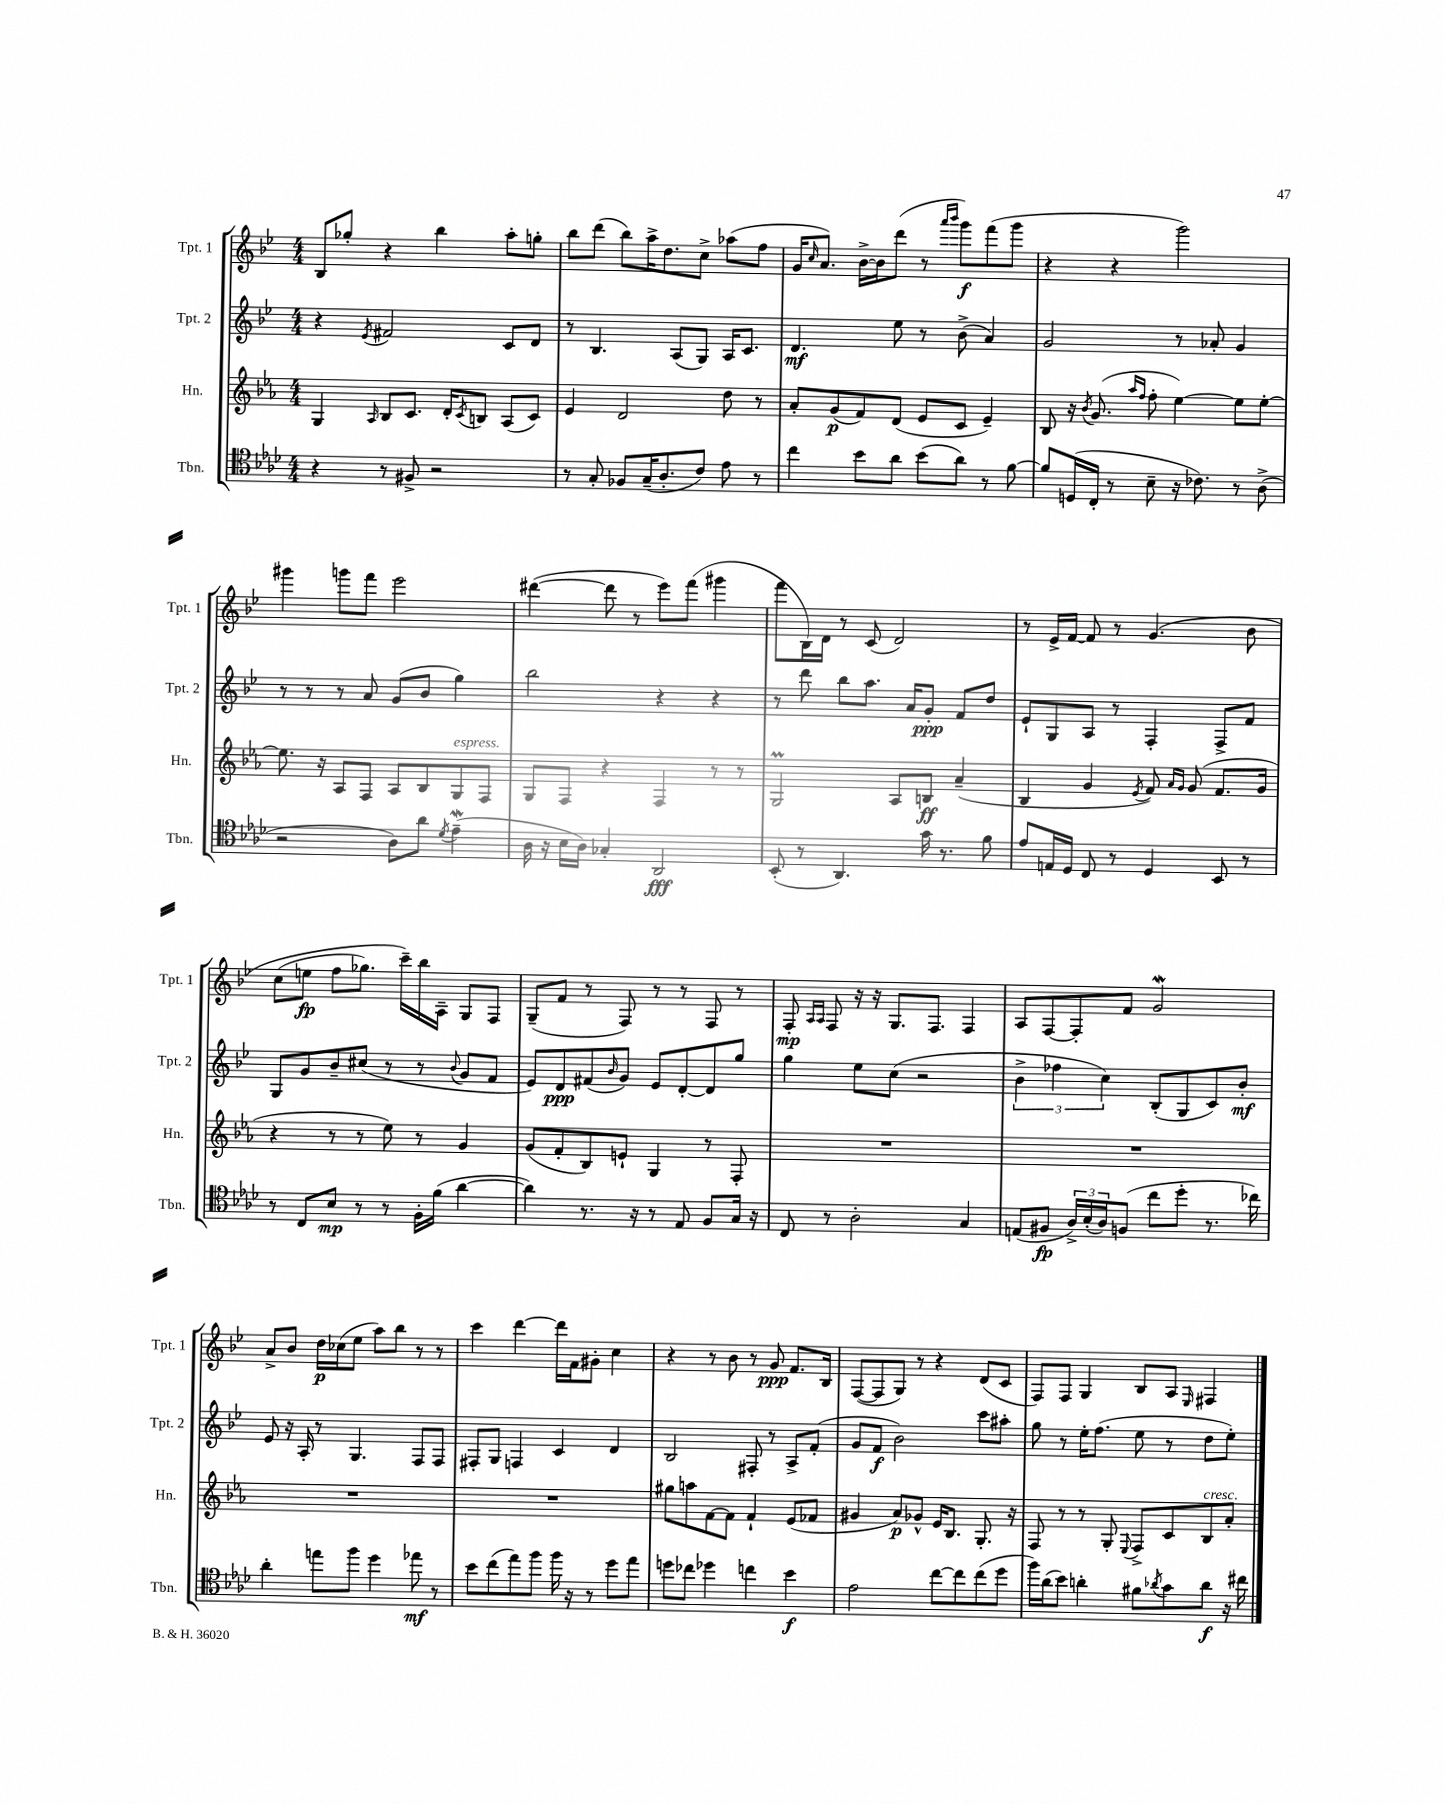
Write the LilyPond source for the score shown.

<<
\new StaffGroup <<
\new Staff = "s0" \with { instrumentName = "Tpt. 1" shortInstrumentName = "Tpt. 1" } {
    \clef treble \key bes \major \numericTimeSignature \time 4/4
    bes8 ges''8-. r4 bes''4 a''8-. g''8-. |
    bes''8 d'''8( bes''8) a''16-> d''8. c''8-> aes''8( f''8 |
    g'16 \grace { c''16 } a'8.) bes'16~-> bes'16 d'''8( r8 \grace { a'''16 bes'''16 } g'''8\f) f'''8( g'''8 |
    r4 r4 g'''2) |
    gis'''4 g'''8 f'''8 ees'''2 |
    dis'''4~( dis'''8 r8 ees'''8) f'''8( gis'''4 |
    f'''8 bes16) d'16 r8 c'8( d'2) |
    r8 ees'16-> f'16~ f'8 r8 g'4.\( bes'8 |
    c''8( e''8\fp f''8 ges''8.) c'''16--\) bes''16 a16-- g8 f8 |
    g8--( f'8 r8 f8) r8 r8 f8 r8 |
    f8-.\mp \grace { a16 a16 } f8 r16 r16 g8. f8. f4 |
    a8 f8~ f8-. f'8 g'2\mordent |
    a'8-> bes'8 d''16\p ces''16( ees''8 a''8) bes''8 r8 r8 |
    c'''4 d'''4~ d'''16 f'16 gis'8-. c''4 |
    r4 r8 bes'8 r8 g'8\ppp f'8. bes16 |
    f8~( f8 g8) r8 r4 d'8( c'8 |
    f8) f8 g4 bes8 a8 \grace { ees16 } fis4 \bar "|." |
}
\new Staff = "s1" \with { instrumentName = "Tpt. 2" shortInstrumentName = "Tpt. 2" } {
    \clef treble \key bes \major \numericTimeSignature \time 4/4
    r4 \acciaccatura { ees'8 } fis'2 c'8 d'8 |
    r8 bes4. a8( g8) a16 c'8. |
    d'4.\mf ees''8 r8 bes'8->( a'4) |
    g'2 r8 aes'8-. g'4 |
    r8 r8 r8 a'8 g'8( bes'8 g''4) |
    bes''2 r4 r4 |
    r8 d'''8 bes''8 a''8. a'16 g'8-.\ppp f'8 d''8 |
    ees'8-! g8 a8 r8 f4-. f8-> f'8 |
    g8 g'8 bes'8-- cis''8( r8 r8 \appoggiatura { bes'8 } g'8 f'8 |
    ees'8) d'8\ppp fis'8( \grace { bes'16 } g'8) ees'8 d'8~-. d'8 g''8 |
    g''4 ees''8 c''8( r2 |
    \tuplet 3/2 { bes'4-> fes''4 c''4) } bes8-.( g8 c'8) bes'8-.\mf |
    ees'8 r16 a16-. r8 g4. f8 f8 |
    fis8-. g8 f4 c'4 d'4 |
    bes2 fis8-. r8 a8-> f'8-.( |
    g'8 f'8\f bes'2) c'''8 ais''8-. |
    g''8 r8 ees''16-. f''8.( ees''8 r8 d''8 ees''8-.) \bar "|." |
}
\new Staff = "s2" \with { instrumentName = "Hn." shortInstrumentName = "Hn." } {
    \clef treble \key ees \major \numericTimeSignature \time 4/4
    g4 \grace { aes16 } bes8 c'8. d'16-. \acciaccatura { c'8 } b8 aes8( c'8) |
    ees'4 d'2 d''8 r8 |
    aes'8-. g'8\p( f'8) d'8( ees'8 c'8 ees'4--) |
    bes8 r16 \acciaccatura { bes'8 } g'8.( \grace { aes''16 f''16 } f''8-. ees''4~) ees''8 ees''8~-. |
    ees''8. r16 aes8 f8 aes8 bes8 g8^\markup { \italic "espress." } f8 |
    g8 f8 r4 f4 r8 r8 |
    g2\prall aes8 b8\ff aes'4--( |
    bes4 g'4 \acciaccatura { ees'8 } f'8) \grace { aes'16 g'16 } g'8( f'8. g'16 |
    r4 r8 r8 ees''8) r8 g'4 |
    g'8( f'8-. bes8) e'8-! g4 r8 f8-. |
    R1 |
    R1 |
    R1 |
    R1 |
    gis''8 a''8 f'8~ f'8 f'4-! ees'8( fes'8 |
    gis'4 aes'8\p) ges'8-^ ees'16 bes8. g8.-. r16 |
    f8 r8 r8 g8-. \appoggiatura { ees8 } f8-> c'8 bes8^\markup { \italic "cresc." } aes'8-. \bar "|." |
}
\new Staff = "s3" \with { instrumentName = "Tbn." shortInstrumentName = "Tbn." } {
    \clef tenor \key aes \major \numericTimeSignature \time 4/4
    r4 r8 fis8-> r2 |
    r8 g8-. fes8 g16--( aes8.-. c'8) ees'8 r8 |
    c''4 bes'8 aes'8 bes'8( aes'8) r8 f'8~ |
    f'8 d16( c16-. r8 bes8-- r16 ces'8.) r8 aes8->( |
    r2 aes8) aes'8 \acciaccatura { des'8 } ees'4--\mordent( |
    aes16 r16 bes16 aes16) ges4-. aes,2\fff |
    bes,8-.( r8 aes,4.) g'16 r8. f'8 |
    ees'8 e16 des16 c8 r8 des4 bes,8 r8 |
    r8 c8 bes8\mp r8 r8 f16-. f'16( aes'4~ |
    aes'4) r8. r16 r8 ees8 f8 g16 r16 |
    c8 r8 aes2-. g4 |
    e8( fis8\fp \tuplet 3/2 { aes16->) bes16-.( aes16) } f8( c''8 des''8-. r8. ces''16) |
    aes'4-. e''8 f''8 des''4 ees''8\mf r8 |
    bes'8 c''8( ees''8) f''8 f''16 r16 r8 des''8 ees''8 |
    d''8 ces''8 des''4 c''4 bes'4\f |
    ees'2 c''8~ c''8 c''8( des''8 |
    f''16) aes'16( bes'8) a'4-. fis'8 \acciaccatura { aes'8 } g'8 aes'8\f r16 cis''16 \bar "|." |
}
>>
>>
\layout { \context { \Score \remove "Bar_number_engraver" } }
